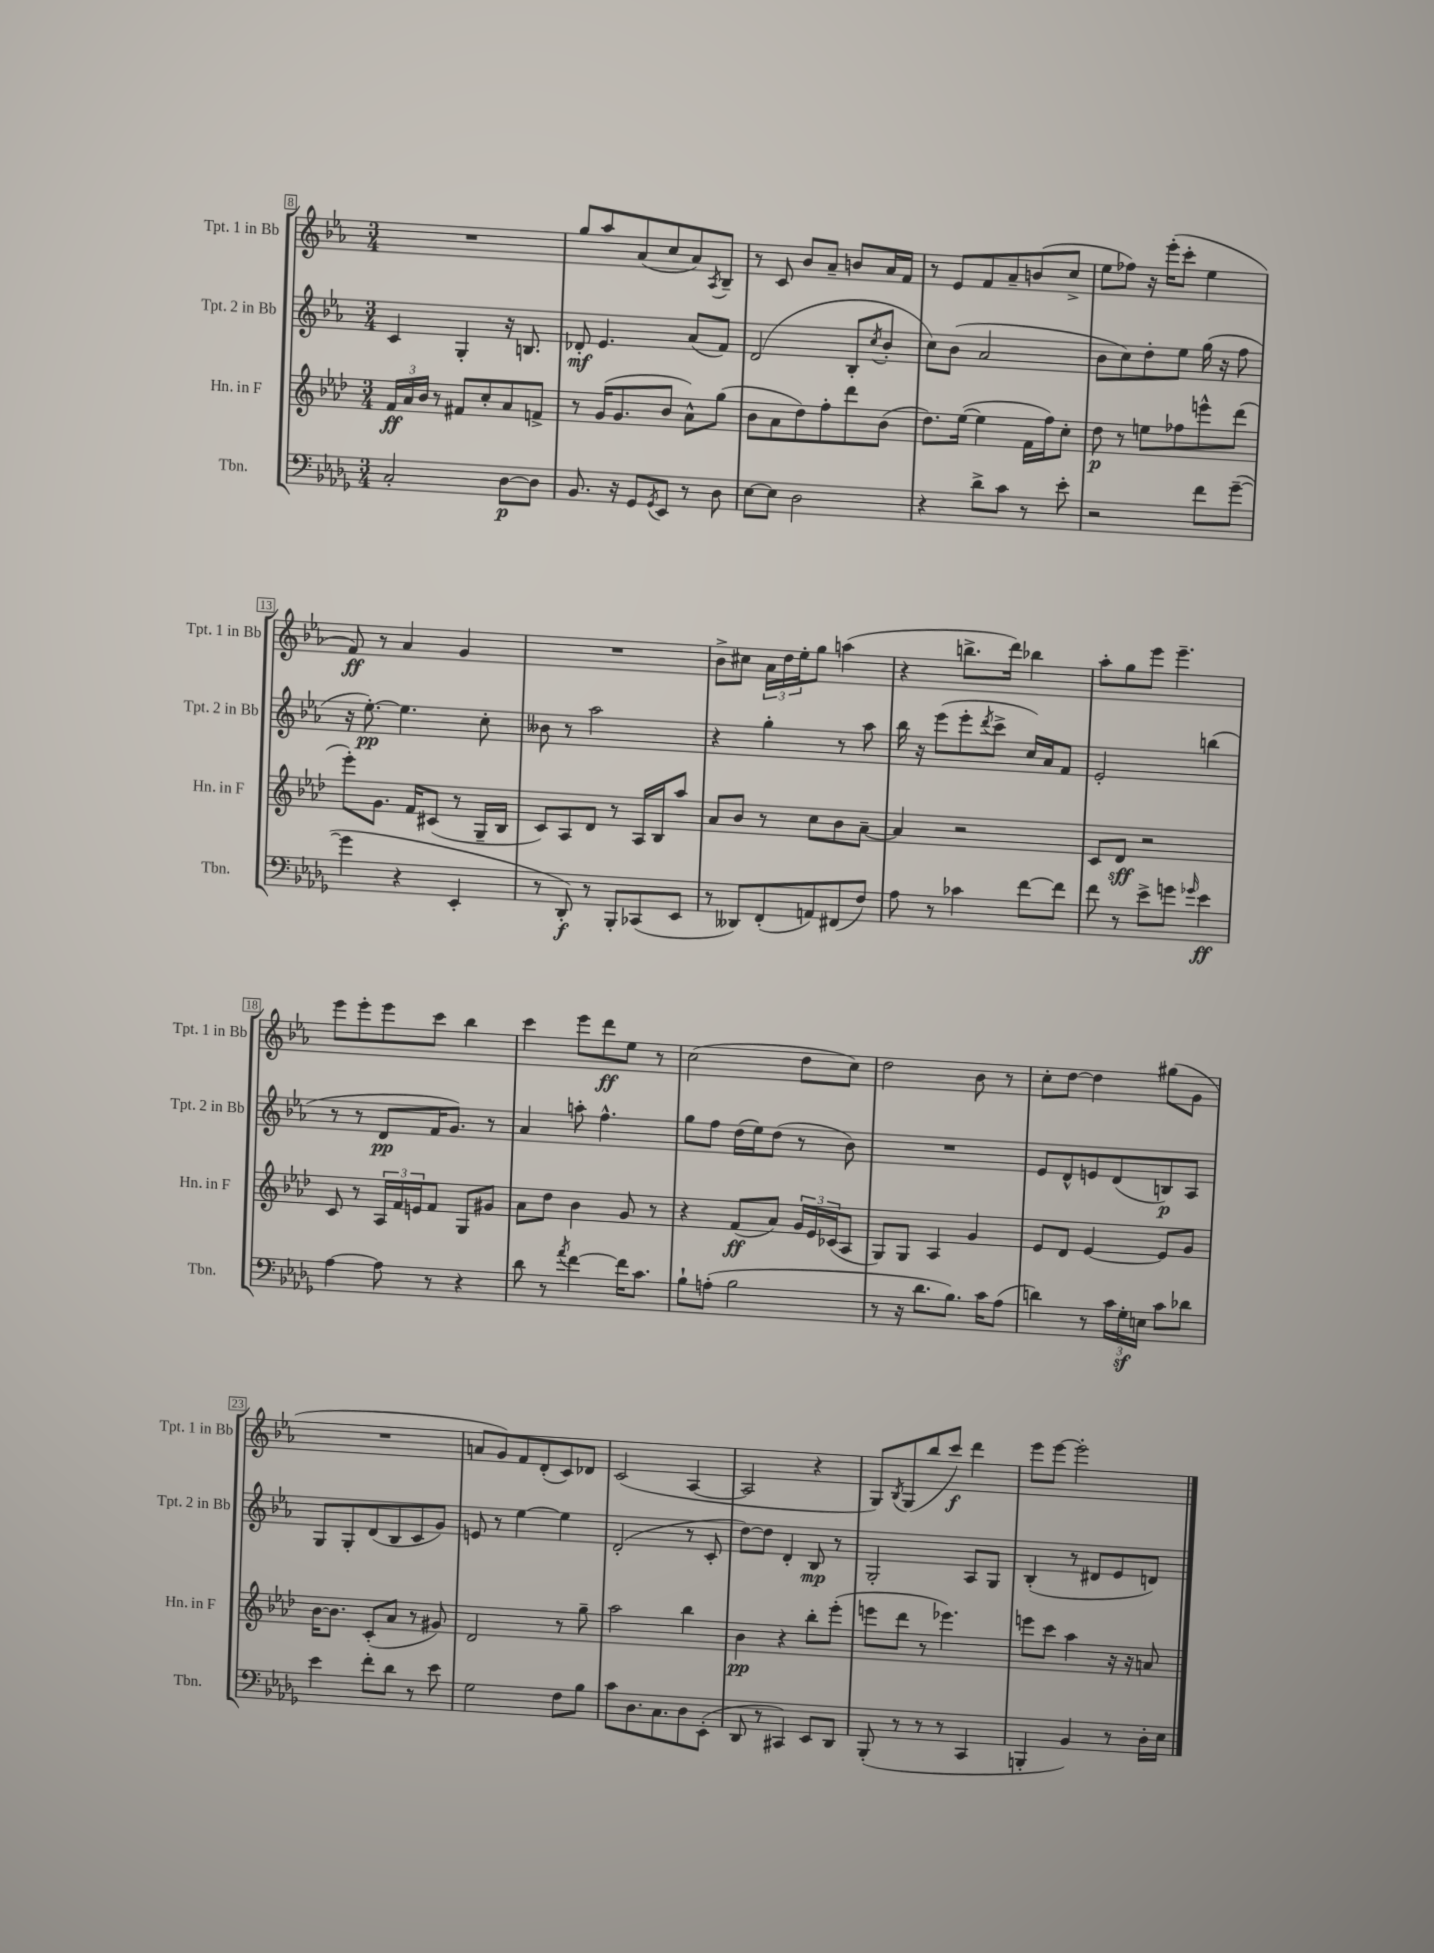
<<
\new StaffGroup <<
\new Staff = "s0" \with { instrumentName = "Tpt. 1 in Bb" shortInstrumentName = "Tpt. 1 in Bb" } {
    \clef treble \key ees \major \numericTimeSignature \time 3/4
    R2. |
    g''8 aes''8 aes'8( c''8 aes'8) \acciaccatura { aes8 } bes8-- |
    r8 c'8 bes'8 aes'8-- b'8 aes'16 f'16 |
    r8 ees'8 f'8 aes'8-- b'8( c''8-> |
    ees''8 fes''8) r16 ees'''16-.( c'''8-. ees''4 |
    f'8\ff) r8 aes'4 g'4 |
    R2. |
    bes'8-> cis''8 \tuplet 3/2 { aes'16 d''16 ees''16-. } g''8 a''4( |
    r4 b''8.-> d'''16) bes''4 |
    aes''8-. g''8 ees'''8 ees'''4.-- |
    ees'''8 ees'''8-. ees'''8 c'''8 bes''4 |
    c'''4 ees'''8 d'''8\ff ees''8 r8 |
    c''2( d''8 c''8) |
    d''2 bes'8 r8 |
    c''8-. d''8~ d''4 gis''8( g'8 |
    R2. |
    a'8 g'8) f'8 d'8-.( c'8) des'8 |
    c'2( aes4~ |
    aes2 r4 |
    g8) \acciaccatura { bes8 } g8( bes''8 c'''8\f) d'''4 |
    ees'''8 ees'''8~ ees'''2-. \bar "|." |
}
\new Staff = "s1" \with { instrumentName = "Tpt. 2 in Bb" shortInstrumentName = "Tpt. 2 in Bb" } {
    \clef treble \key ees \major \numericTimeSignature \time 3/4
    c'4 g4-. r16 b8. |
    des'8-.\mf ees'4. aes'8( f'8) |
    d'2( bes8-. \acciaccatura { c''8 } bes'8-. |
    c''8) bes'8( aes'2 |
    bes'8 c''8) d''8-. ees''8 g''16( r16 f''8 |
    r16 ees''8.~-.\pp) ees''4. c''8-. |
    beses'8 r8 aes''2 |
    r4 g''4-. r8 aes''8 |
    bes''16 r16 ees'''8( ees'''8-. \acciaccatura { d'''8 } c'''8-> c''16) aes'16 f'8 |
    ees'2-. b''4( |
    r8 r8 d'8\pp f'16 g'8.) r8 |
    aes'4 a''8-. f''4.-^ |
    g''8 f''8 d''16( ees''16) d''8( r8 bes'8) |
    R2. |
    ees'8 d'8-^ e'8 d'8( b8\p) aes8 |
    g8 g8-. d'8( bes8 c'8 g'8) |
    e'8 r8 ees''4~ ees''4 |
    d'2-.( r8 c'8-. |
    d''8~) d''8 d'4-. bes8\mp r8 |
    g2-. aes8 g8 |
    bes4-.( r8 dis'8 ees'8 d'8) \bar "|." |
}
\new Staff = "s2" \with { instrumentName = "Hn. in F" shortInstrumentName = "Hn. in F" } {
    \clef treble \key aes \major \numericTimeSignature \time 3/4
    \tuplet 3/2 { f'16\ff aes'16 bes'16 } r8 fis'8 c''8-. aes'8 f'8-> |
    r8 g'16( g'8. bes'8 aes'8-^) g''8( |
    bes'8 aes'8 des''8) f''8-. des'''8 bes'8( |
    des''8.) ees''16~( ees''4 f'16 f''16) c''8-. |
    des''8\p r8 e''8 fes''8 e'''8-^ des'''8( |
    ees'''8-.) g'8. f'16 cis'8( r8 g16-- bes16 |
    c'8) aes8 des'8 r8 aes16 bes16 aes''8 |
    aes'8 bes'8 r8 c''8 bes'8 aes'8~-- |
    aes'4 r2 |
    c'8 des'8\sff r2 |
    c'8 r8 \tuplet 3/2 { aes16 f'16 e'16 } f'8 g8 gis'8 |
    aes'8 des''8 bes'4 g'8 r8 |
    r4 f'8\ff( aes'8) \tuplet 3/2 { g'16 ees'16 ces'16( } aes8 |
    g8) g8 aes4 g'4 |
    ees'8 des'8 ees'4~ ees'8 g'8 |
    bes'16~ bes'8. c'8-.( aes'8 r8 gis'8) |
    des'2 r8 g''8-- |
    aes''2 bes''4 |
    bes'4\pp r4 bes''8-. ees'''8-.( |
    e'''8 des'''8 r8 ees'''4.) |
    e'''8 c'''8 aes''4 r16 r16 a'8 \bar "|." |
}
\new Staff = "s3" \with { instrumentName = "Tbn." shortInstrumentName = "Tbn." } {
    \clef bass \key des \major \numericTimeSignature \time 3/4
    c2-. des8~\p des8 |
    bes,8. r16 ges,8 \acciaccatura { ges,8 } ees,8 r8 des8 |
    ees8~ ees8 des2 |
    r4 des'8-> c'8 r8 ees'8-. |
    r2 f'8 ges'8~--( |
    ges'4 r4 ees,4-. |
    r8 des,8-.\f) r8 bes,,8-. ces,8( ees,8 |
    r8 deses,8) f,8-.( a,8) fis,8( f8) |
    aes8 r8 ces'4 f'8~ f'8 |
    f'8 r8 ees'8-> g'8 \grace { ges'16 } ees'4\ff |
    aes4~ aes8 r8 r4 |
    des'8 r8 \acciaccatura { aes'8 } f'4~ f'16 c'8. |
    bes8-! a8-.( bes2 |
    r8 r16 des'8. bes8.) c'16 aes8( |
    d'4) r8 \tuplet 3/2 { c'16 ges16-.\sf e16 } c'8 des'8 |
    ees'4 f'8-. des'8 r8 ees'8 |
    ges2 f8 bes8 |
    c'8 des8. c8. des8 ees,8-.( |
    des,8 r8 cis,4) ees,8 des,8 |
    bes,,8-.( r8 r8 r8 c,4 |
    b,,4-. bes,4) r8 des16-. ees16 \bar "|." |
}
>>
>>
\layout { \context { \Score currentBarNumber = #8 \override BarNumber.stencil = #(make-stencil-boxer 0.1 0.3 ly:text-interface::print) } }
